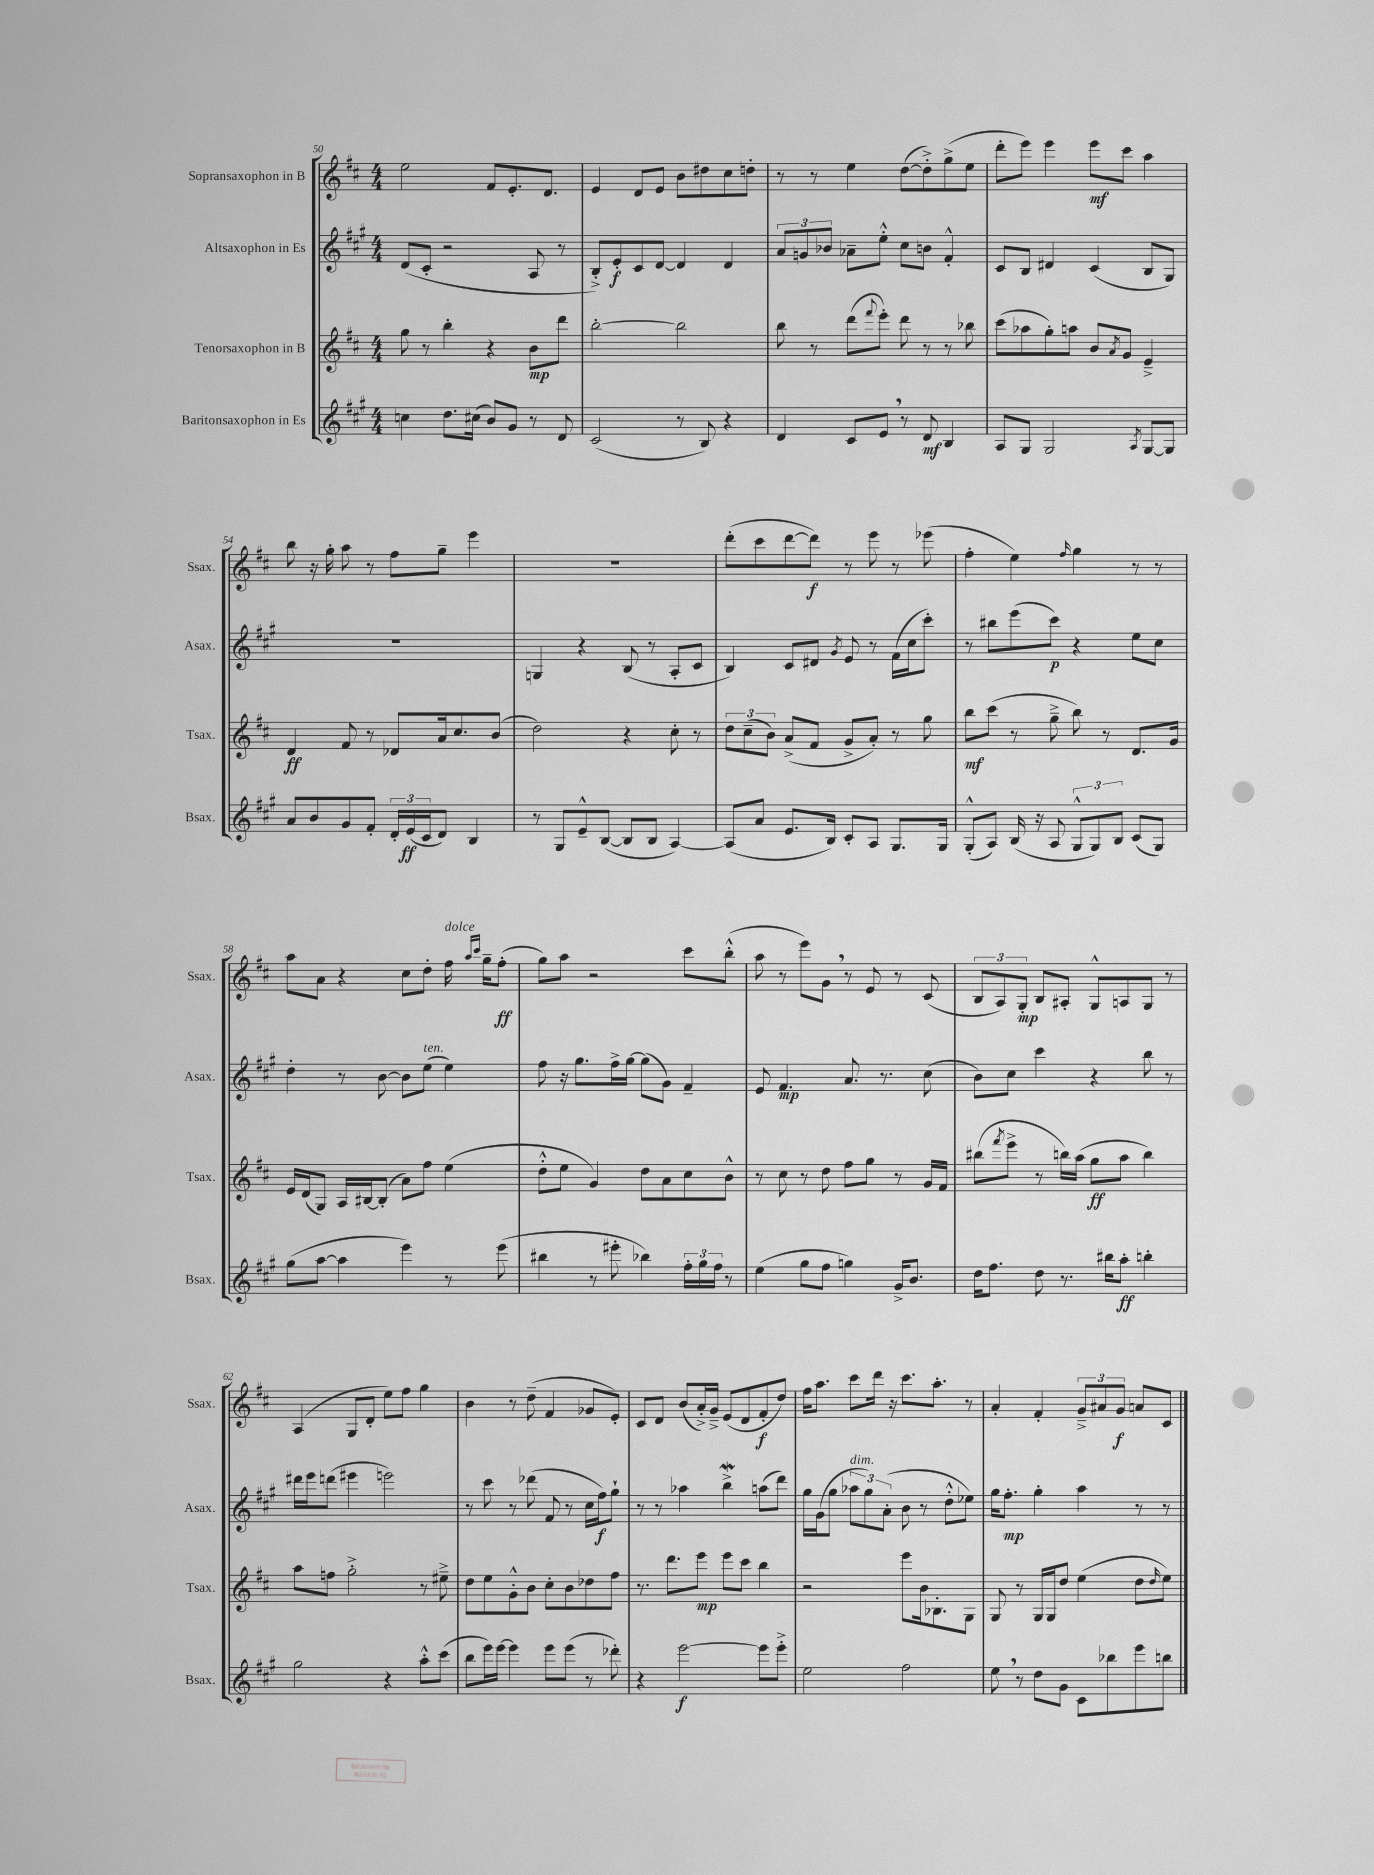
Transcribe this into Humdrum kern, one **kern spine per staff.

**kern	**kern	**kern	**kern
*staff4	*staff3	*staff2	*staff1
*clefG2	*clefG2	*clefG2	*clefG2
*k[f#c#g#]	*k[f#c#]	*k[f#c#g#]	*k[f#c#]
*M4/4	*M4/4	*M4/4	*M4/4
4cc	8gg	(8d	2ee
.	8r	8c#'	.
8.dd	4bb'	2r	.
(16cc#	.	.	.
8b)	4r	.	8f#
8g#	.	.	8.e'
8r	8b	8A	.
.	.	.	8.d
8d	8ddd	8r	.
=	=	=	=
(2c#	[2bb'	8B'^)	4e
.	.	8e'	.
.	.	8c#	8d
.	.	[8d	8e
8r	2bb]	4d]	8b
8B)	.	.	8dd#
4r	.	4d	8cc#
.	.	.	8dd'
=	=	=	=
4d	8bb	12a	8r
.	.	12g	.
.	8r	.	8r
.	.	12b-	.
8c#	(8ddd	8a-~	4ee
.	8qqfff#	.	.
8e	8eee')	8ee'^^	.
8r	8ddd	8cc#	([8dd
8d	8r	8b	8dd'^])
4B	8r	4f#'^^	(8gg^
.	8bb-	.	8ee
=	=	=	=
8A	(8ccc#	8c#	8ddd'
8G#	8aa-	8B	8eee)
2G#	8gg')	4d#	4eee
.	8aa	.	.
.	8b	(4c#	8eee
.	8qa	.	.
.	8g	.	8ccc#
8qA	.	.	.
[8G#	4e~^	8B	4aa
8G#]	.	8G#)	.
=	=	=	=
8a	4d	1r	8bb
8b	.	.	16r
.	.	.	16gg'
8g#	8f#	.	8aa
8f#'	8r	.	8r
24d'	8d-	.	8ff#
(24e	.	.	.
24c#	.	.	.
8d)	16a	.	8gg~
.	8.cc#	.	.
4B	.	.	4eee
.	(8b	.	.
=	=	=	=
8r	2dd)	4G	1r
8G#	.	.	.
8e~^^	.	4r	.
([8B	.	.	.
8B]	4r	(8B	.
8B	.	8r	.
[4A)	8cc#'	8A'	.
.	8r	8c#	.
=	=	=	=
(8A]	12dd	4B)	(8ddd'
.	(12cc#~	.	.
8a	.	.	8ccc#
.	12b)	.	.
8.e	(8a^	8c#	[8ddd
.	8f#	8d#	8ddd])
16B)	.	.	.
.	.	8qg#	.
8c#'	8g^	8e	8r
8A	8a')	8r	8eee
8.G#	8r	(16f#	8r
.	.	16cc#	.
.	8gg	8ccc#')	(8eee-
16G#	.	.	.
=	=	=	=
(8G#'^^	8bb	8r	4ff#'
8A)	(8ccc#	8bb#	.
(16B	8r	(8eee	4ee)
16r	.	.	.
8A	8gg~^	8ccc#)	.
.	.	.	16qqff#
12G#^^	8bb)	4r	4gg
12G#)	.	.	.
.	8r	.	.
12B	.	.	.
(8c#	8.d	8ee	8r
8G#)	.	8cc#	8r
.	16g	.	.
=	=	=	=
(8gg#	16e	4dd'	8aa
.	(16d	.	.
[8aa	8G)	.	8a
4aa]	16A	8r	4r
.	[16B#	.	.
.	(8B#']	[8b	.
4eee)	8a)	8b]	8cc#
.	8ff#	(8ee	8dd'
8r	(4ee	4ee)	16ff#
.	.	.	16qqaa
.	.	.	16qqccc#
.	.	.	16gg~
(8eee	.	.	(8ff#'
=	=	=	=
4bb#	8dd'^^	8ff#	8gg)
.	8ee	16r	8aa
.	.	8.gg#	.
8r	4g)	.	2r
8eee#'	.	16ff#^	.
.	.	[16gg#	.
4bb-)	8dd	(8gg#]	.
.	8a	8g#)	.
24ff#'	8cc#	4f#~	8ccc#
24gg#	.	.	.
24ff#	.	.	.
8r	8b^^	.	(8bb'^^
=	=	=	=
(4ee	8r	8e	8aa
.	8cc#	4.f#	8r
8gg#	8r	.	8eee)
8ff#	8dd	.	8g
4gg)	8ff#	8.a	8r
.	8gg	.	8e
.	.	8.r	.
16g#^	8r	.	8r
8.b	.	.	.
.	16g	(8cc#	(8c#
.	16f#	.	.
=	=	=	=
16dd	(8bb#	8b)	12B
8.ff#	.	.	.
.	.	.	12A)
.	8qfff#	.	.
.	8eee^	8cc#	.
.	.	.	12G'
8dd	8r	4ccc#	8B
8.r	16bb)	.	8A#'
.	(16aa	.	.
.	8gg	4r	8G^^
16bb#	.	.	.
8aa'	8aa	.	8A
4bb'	4bb)	8bb	8G
.	.	8r	8r
=	=	=	=
2gg#	8aa	16ddd#	(4A
.	.	16eee	.
.	8ff	(8ddd	.
.	2gg'^	4eee#	8G
.	.	.	8d'
4r	.	2eee)	8ee)
.	.	.	8ff#
8aa'^^	8r	.	4gg
(8ccc#	8ee#~^	.	.
=	=	=	=
8bb	8dd	8r	4b
16eee)	8ee	8ccc#	.
[16eee	.	.	.
4eee]	8g'^^	8r	8r
.	8b	(8ddd-	(8dd~
8eee	8cc#'	8f#	4f#
(8eee	8b	8r	.
8r	8dd-	16cc#	8g-
.	.	16ff#)	.
8ddd-')	8ff#	8gg#`	8e')
=	=	=	=
4r	8.r	8r	8c#
.	.	8r	8d
.	8.ddd	.	.
[2eee	.	4aa-	(8b
.	8eee	.	16a'^)
.	.	.	16g~^
.	8eee	4bb^	(8e
.	8ccc#	.	8d
8eee]	4bb	(8aa	8f#'
8eee'^	.	8ddd)	8dd)
=	=	=	=
2ee	2r	16gg#	16ff#
.	.	(16g#	8.aa
.	.	8gg#	.
.	.	12aa-	8ccc#
.	.	12gg#)	.
.	.	.	16ddd
.	.	(12a'	.
.	.	.	16r
2ff#	8eee	8b	8.ccc#
.	16b	8r	.
.	8.B-'	.	8.aa'
.	.	8dd'^^	.
.	8G	8ee-)	8r
=	=	=	=
8ee	8G	16gg#	4a'
.	.	8.ff#'	.
8r	8r	.	.
8dd	16G	4gg#'	4f#'
.	16G	.	.
8g#	8dd	.	.
8c#	(4ee	4aa	12g~^
.	.	.	12a#
8bb-	.	.	.
.	.	.	12g
8eee	8dd	8r	8a
.	16qqdd	.	.
8bb	8ee)	8r	8c#
==	==	==	==
*-	*-	*-	*-
